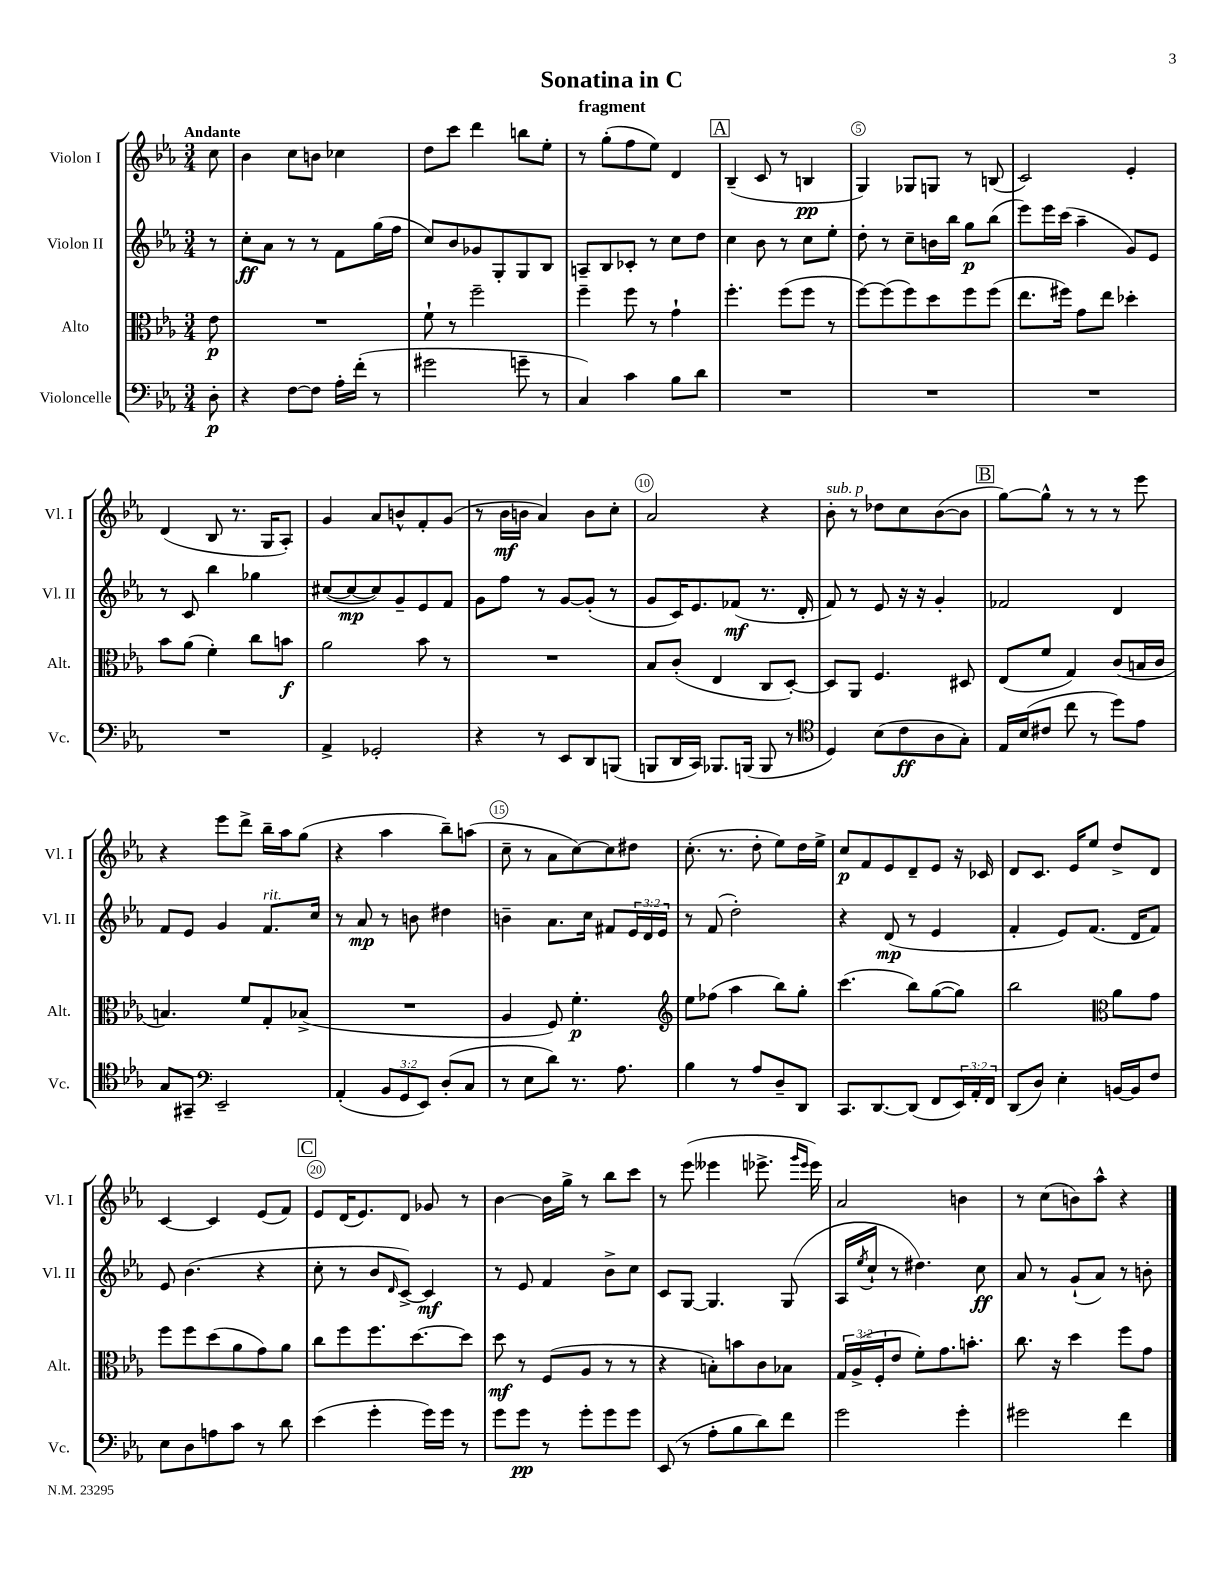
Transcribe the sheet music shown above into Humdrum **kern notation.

**kern	**dynam	**kern	**dynam	**kern	**dynam	**kern	**dynam
*part4	*part4	*part3	*part3	*part2	*part2	*part1	*part1
*staff4	*staff4	*staff3	*staff3	*staff2	*staff2	*staff1	*staff1
*I"Violoncelle	*	*I"Alto	*	*I"Violon II	*	*I"Violon I	*
*I'Vc.	*	*I'Alt.	*	*I'Vl. II	*	*I'Vl. I	*
*clefF4	*	*clefC3	*	*clefG2	*	*clefG2	*
*k[b-e-a-]	*	*k[b-e-a-]	*	*k[b-e-a-]	*	*k[b-e-a-]	*
*M3/4	*	*M3/4	*	*M3/4	*	*M3/4	*
=	=	=	=	=	=	=	=
!	!	!	!	!	!	!LO:TX:a:B:t=Andante	!
8D'\	p	8e-\	p	8r	.	8cc\	.
=1	=1	=1	=1	=1	=1	=1	=1
4r	.	2.r	.	8cc'\L	ff	4b-\	.
.	.	.	.	8a-\J	.	.	.
[8F\L	.	.	.	8r	.	8cc\L	.
8F\J]	.	.	.	8r	.	8bn\J	.
16A-'\LL	.	.	.	8f\L	.	4cc-X\	.
(16f'\JJ	.	.	.	.	.	.	.
8r	.	.	.	(16gg\L	.	.	.
.	.	.	.	16ff\JJ	.	.	.
=2	=2	=2	=2	=2	=2	=2	=2
2g#X\	.	8f`\	.	8cc/L)	.	8dd\L	.
.	.	8r	.	8b-/	.	8ccc\J	.
.	.	2ff~\	.	8g-X/	.	4ddd\	.
.	.	.	.	8G'/	.	.	.
8gn~\	.	.	.	8G/	.	8bbn\L	.
8r	.	.	.	8B-/J	.	8ee-'\J	.
=3	=3	=3	=3	=3	=3	=3	=3
4C/)	.	4ff~\	.	8An~/L	.	8r	.
.	.	.	.	8B-/	.	(8gg'\L	.
4c\	.	8ff\	.	8c-X'/J	.	8ff\	.
.	.	8r	.	8r	.	8ee-\J)	.
8B-\L	.	4g`\	.	8cc\L	.	4d/	.
8d\J	.	.	.	8dd\J	.	.	.
!!LO:REH:place=s1:t=A
=4	=4	=4	=4	=4	=4	=4	=4
2.r	.	4.ff'\	.	4cc\	.	(4B-~/	.
.	.	.	.	8b-\	.	8c/	.
.	.	(8ff\L	.	8r	.	8r	.
.	.	8ff\J	.	8cc\L	.	4Bn/	pp
.	.	8r	.	8ee-'\J	.	.	.
=5	=5	=5	=5	=5	=5	=5	=5
2.r	.	[8ff\L)	.	8dd'\	.	4G/)	.
.	.	(8ff\]	.	8r	.	.	.
.	.	8ff\)	.	8cc~\L	.	8G-X/L	.
.	.	8dd\	.	16bn\L	.	8Gn/J	.
.	.	.	.	16bb-\JJ	.	.	.
.	.	8ff\	.	8gg\L	p	8r	.
.	.	(8ff\J	.	(8bb-\J	.	(8Bn/	.
=6	=6	=6	=6	=6	=6	=6	=6
2.r	.	8.ee-\L	.	8eee-\L)	.	2c/)	.
.	.	.	.	16eee-\L	.	.	.
.	.	16ff#X\Jk)	.	(16ccc\JJ	.	.	.
.	.	8g\L	.	4aa-~\	.	.	.
.	.	8ee-\J	.	.	.	.	.
.	.	4dd-X'\	.	8g/L)	.	4e-'/	.
.	.	.	.	8e-/J	.	.	.
!!LO:LB:g=z
=7	=7	=7	=7	=7	=7	=7	=7
2.r	.	8b-\L	.	8r	.	(4d/	.
.	.	(8a-\J	.	8c/	.	.	.
.	.	4f'\)	.	4bb-\	.	8B-/	.
.	.	.	.	.	.	8.r	.
.	.	8cc\L	.	4gg-X\	.	.	.
.	.	.	.	.	.	16G/KL	.
.	.	8bn\J	f	.	.	8A-'/J)	.
=8	=8	=8	=8	=8	=8	=8	=8
4AA-^/	.	2a-\	.	([8cc#X/L	.	4g/	.
.	.	.	.	8cc#/_	mp	.	.
2GG-X'/	.	.	.	8cc#/])	.	8a-/L	.
.	.	.	.	8g~/	.	8bn^^/	.
.	.	8b-\	.	8e-/	.	8f'/	.
.	.	8r	.	8f/J	.	(8g/J	.
=9	=9	=9	=9	=9	=9	=9	=9
4r	.	2.r	.	8g\L	.	8r	.
.	.	.	.	8ff\J	.	16b-\LL	mf
.	.	.	.	.	.	16bn\JJ	.
8r	.	.	.	8r	.	4a-/)	.
8EE-/L	.	.	.	[8g/L	.	.	.
8DD/	.	.	.	(8g'/J]	.	8b\L	.
(8BBBn/J	.	.	.	8r	.	8cc'\J	.
=10	=10	=10	=10	=10	=10	=10	=10
8BBBn/L	.	8B-/L	.	8g/L	.	2a-/	.
16DD/L	.	(8c'/J	.	16c/K)	.	.	.
16CC/JJ)	.	.	.	8.e-/	.	.	.
8.BBB-X/L	.	4E-/	.	.	.	.	.
.	.	.	.	(8f-X/J	mf	.	.
(16BBBn/Jk	.	.	.	.	.	.	.
8BBB/	.	8C/L	.	8.r	.	4r	.
8r	.	[8D'/J)	.	.	.	.	.
.	.	.	.	16d'/	.	.	.
=11	=11	=11	=11	=11	=11	=11	=11
*clefC4	*	*	*	*	*	*	*
!	!	!	!	!	!	!LO:TX:a:i:t=sub. p	!
4D/)	.	8D/L]	.	8f/)	.	8b-'\	.
.	.	8AA-/J	.	8r	.	8r	.
(8B-\L	.	4.F/	.	8e-/	.	8dd-X\L	.
8c\	ff	.	.	16r	.	8cc\	.
.	.	.	.	16r	.	.	.
8A-\	.	.	.	4g'/	.	([8b-\	.
8G'\J)	.	8D#X/	.	.	.	8b-\J]	.
!!LO:REH:place=s1:t=B
=12	=12	=12	=12	=12	=12	=12	=12
16E-/LL	.	(8E-/L	.	2f-X/	.	[8gg\L)	.
(16B-/J	.	.	.	.	.	.	.
8c#X/J	.	8f/J	.	.	.	8gg^^\J]	.
8cc\	.	4G/)	.	.	.	8r	.
8r	.	.	.	.	.	8r	.
8dd\L)	.	(8c/L	.	4d/	.	8r	.
8e-\J	.	16Bn/L	.	.	.	8eee-\	.
.	.	16c/JJ	.	.	.	.	.
!!LO:LB:g=z
=13	=13	=13	=13	=13	=13	=13	=13
8G/L	.	4.Bn/)	.	8f/L	.	4r	.
8GG#X~/J	.	.	.	8e-/J	.	.	.
*clefF4	*	*	*	*	*	*	*
2EE-~/	.	.	.	4g/	.	8eee-\L	.
.	.	8f/L	.	.	.	8ddd^\J	.
!	!	!	!	!LO:TX:a:i:t=rit.	!	!	!
.	.	8G'/	.	8.f/L	.	16bb-~\LL	.
.	.	.	.	.	.	16aa-\J	.
.	.	(8B-X^/J	.	.	.	(8gg\J	.
.	.	.	.	16cc/Jk	.	.	.
=14	=14	=14	=14	=14	=14	=14	=14
(4AA-'/	.	2.r	.	8r	.	4r	.
.	.	.	.	8a-/	mp	.	.
12BB-/L	.	.	.	8r	.	4aa-\	.
12GG/	.	.	.	.	.	.	.
.	.	.	.	8bn\	.	.	.
12EE-/J)	.	.	.	.	.	.	.
(8D'/L	.	.	.	4dd#X\	.	8bb-~\L)	.
8C/J	.	.	.	.	.	(8aan\J	.
=15	=15	=15	=15	=15	=15	=15	=15
8r	.	4A-/	.	4bn~\	.	8cc~\	.
8E-\L	.	.	.	.	.	8r	.
8d\J)	.	8F/)	.	8.a-\L	.	8a-\L	.
8.r	.	4.f'\	p	.	.	[8cc\)	.
.	.	.	.	16cc\Jk	.	.	.
.	.	.	.	8f#X/L	.	8cc\]	.
8.A-\	.	.	.	.	.	.	.
.	.	.	.	24e-/L	.	8dd#X\J	.
.	.	.	.	24d/	.	.	.
.	.	.	.	24e-/JJ	.	.	.
=16	=16	=16	=16	=16	=16	=16	=16
*	*	*clefG2	*	*	*	*	*
4B-\	.	8ee-\L	.	8r	.	(8.cc'\	.
.	.	(8ff-X\J	.	(8f/	.	.	.
.	.	.	.	.	.	8.r	.
8r	.	4aa-\	.	2dd'\)	.	.	.
8A-/L	.	.	.	.	.	8dd'\	.
8D~/	.	8bb-\L)	.	.	.	8ee-\L)	.
8DD/J	.	8gg'\J	.	.	.	16dd\L	.
.	.	.	.	.	.	16ee-^\JJ	.
=17	=17	=17	=17	=17	=17	=17	=17
8.CC/L	.	(4.ccc\	.	4r	.	8cc/L	p
.	.	.	.	.	.	8f/	.
[8.DD/	.	.	.	.	.	.	.
.	.	.	.	(8d/	mp	8e-/	.
(8DD/J]	.	8bb-\L)	.	8r	.	8d~/	.
8FF/L	.	([8gg\	.	4e-/	.	8e-/J	.
24EE-/L)	.	8gg\J])	.	.	.	16r	.
24AA-'/	.	.	.	.	.	.	.
.	.	.	.	.	.	16c-X/	.
24FF/JJ	.	.	.	.	.	.	.
=18	=18	=18	=18	=18	=18	=18	=18
(8DD/L	.	2bb-\	.	4f'/	.	8d/L	.
8D/J)	.	.	.	.	.	8.c/J	.
4E-'\	.	.	.	8e-/L)	.	.	.
.	.	.	.	.	.	16e-/KL	.
.	.	.	.	(8.f/J	.	8ee-/J	.
*	*	*clefC3	*	*	*	*	*
[16BBn/LL	.	8a-\L	.	.	.	8dd^/L	.
16BB/J]	.	.	.	16d/KL	.	.	.
8F/J	.	8g\J	.	8f/J)	.	8d/J	.
!!LO:LB:g=z
=19	=19	=19	=19	=19	=19	=19	=19
8E-\L	.	8ff\L	.	8e-/	.	[4c/	.
8D\	.	8ff\	.	(4.b-\	.	.	.
8An\	.	(8dd\	.	.	.	4c/]	.
8c\J	.	8a-\	.	.	.	.	.
8r	.	8g\)	.	4r	.	(8e-/L	.
8d\	.	8a-\J	.	.	.	8f/J)	.
!!LO:REH:place=s1:t=C
=20	=20	=20	=20	=20	=20	=20	=20
(4e-\	.	8cc\L	.	8cc'\	.	8e-/L	.
.	.	8ff\	.	8r	.	(16d/K	.
.	.	.	.	.	.	8.e-/)	.
4g'\	.	8.ff\	.	8b-/L	.	.	.
.	.	.	.	16qqd/	.	.	.
.	.	.	.	[8c^/J)	.	8d/J	.
.	.	[8.dd\	.	.	.	.	.
16g\LL)	.	.	.	4c/]	mf	8g-X/	.
16g\JJ	.	.	.	.	.	.	.
8r	.	8dd\J]	.	.	.	8r	.
=21	=21	=21	=21	=21	=21	=21	=21
8g\L	.	8dd\	mf	8r	.	[4b-\	.
8g\J	pp	8r	.	8e-/	.	.	.
8r	.	(8F/L	.	4f/	.	16b-\LL]	.
.	.	.	.	.	.	16gg^\JJ	.
8g'\L	.	8A-/J	.	.	.	8r	.
8g\	.	8r	.	8b-^\L	.	8bb-\L	.
8g\J	.	8r	.	8cc\J	.	8ccc\J	.
=22	=22	=22	=22	=22	=22	=22	=22
(8EE-/	.	4r	.	8c/L	.	8r	.
8r	.	.	.	[8G/J	.	(8eee-\	.
8A-'\L	.	8Bn'\L)	.	4.G/]	.	4eee--X\	.
8B-\	.	8bn\	.	.	.	.	.
8d\)	.	8c\	.	.	.	8.eee-X^\	.
8f\J	.	8B-X\J	.	(8G/	.	.	.
.	.	.	.	.	.	16qqggg/LL	.
.	.	.	.	.	.	16qqeee-/JJ	.
.	.	.	.	.	.	16eee-\)	.
=23	=23	=23	=23	=23	=23	=23	=23
2g\	.	24G/LL	.	16A-/LL	.	2a-/	.
.	.	(24A-^/	.	.	.	.	.
.	.	.	.	8qee-/	.	.	.
.	.	.	.	16cc`/JJ	.	.	.
.	.	24F'/J	.	.	.	.	.
.	.	8e-/J	.	8r	.	.	.
.	.	8f'\L)	.	4.dd#X\)	.	.	.
.	.	8.g\	.	.	.	.	.
4g'\	.	.	.	.	.	4bn\	.
.	.	8.bn'\J	.	.	.	.	.
.	.	.	.	8cc\	ff	.	.
=24	=24	=24	=24	=24	=24	=24	=24
2g#X\	.	8.cc\	.	8a-/	.	8r	.
.	.	.	.	8r	.	(8cc\L	.
.	.	16r	.	.	.	.	.
.	.	4dd\	.	(8g`/L	.	8bn\)	.
.	.	.	.	8a-/J)	.	8aa-^^\J	.
4f\	.	8ff\L	.	8r	.	4r	.
.	.	8g\J	.	8bn'\	.	.	.
==	==	==	==	==	==	==	==
*-	*-	*-	*-	*-	*-	*-	*-
